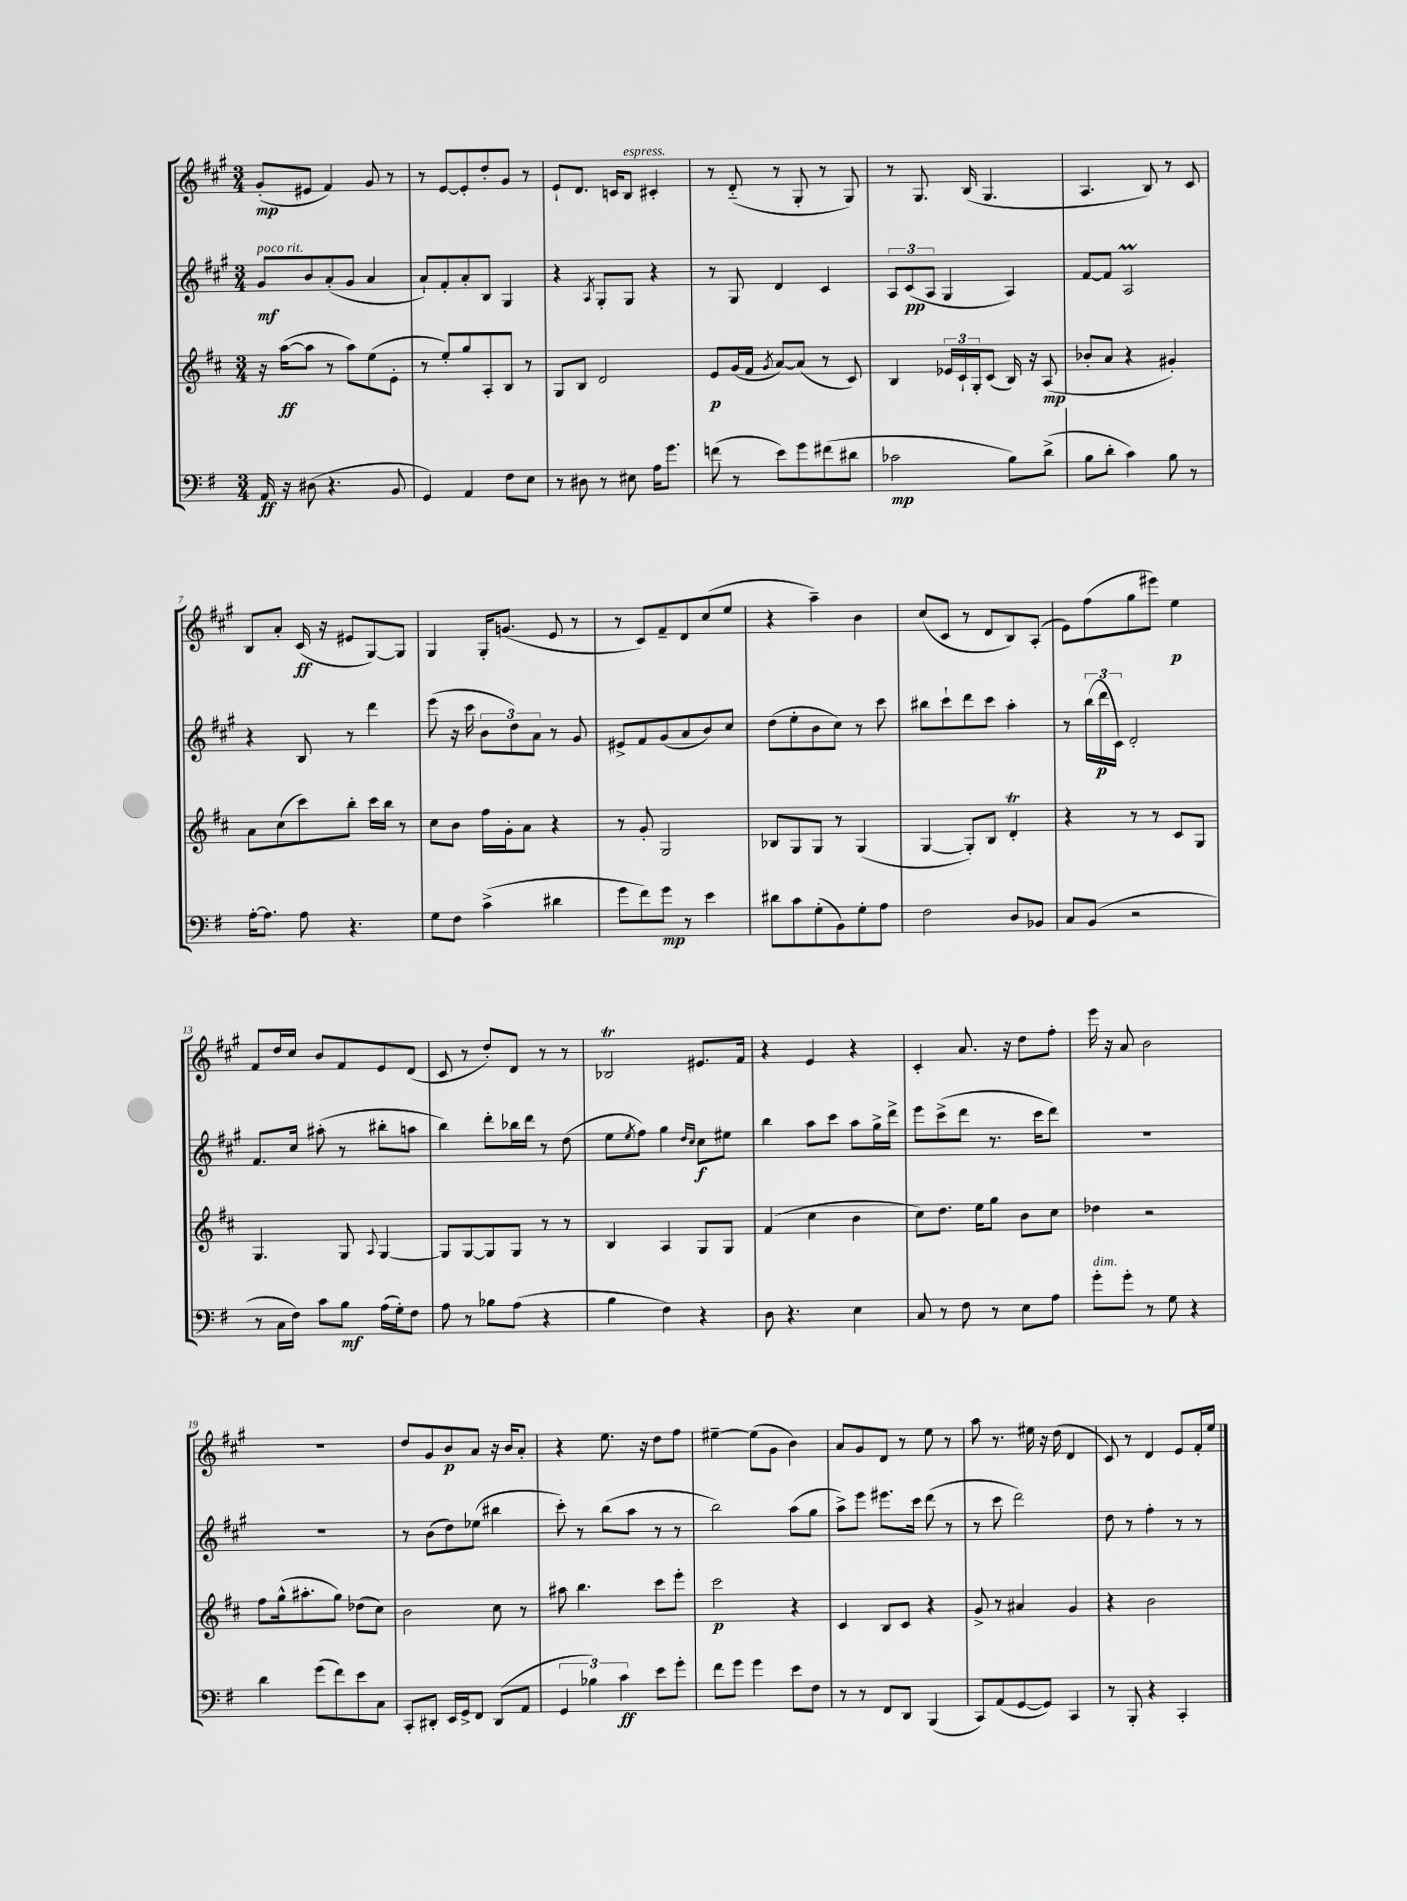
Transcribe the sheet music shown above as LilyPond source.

<<
\new StaffGroup <<
\new Staff = "s0" {
    \clef treble \key a \major \numericTimeSignature \time 3/4
    gis'8-.\mp( eis'8 fis'4) gis'8 r8 |
    r8 e'8~ e'8-. d''8-. gis'8 r8 |
    e'8-! d'8. c'16 b8^\markup { \italic "espress." } cis'4-. |
    r8 d'8-_( r8 gis8-. r8 gis8) |
    r8 gis8. b16( gis4. |
    a4. b8) r8 cis'8 |
    b8 a'8-. cis'16\ff( r16 eis'8 gis8~) gis8 |
    gis4 gis16-. g'8.( e'8 r8 |
    r8 cis'8) fis'8-- d'8 cis''8( e''8 |
    r4 a''4--) b'4 |
    cis''8( cis'8 r8 d'8 b8) a8-.( |
    e'8) fis''8( gis''8 eis'''8) e''4\p |
    fis'8 d''16 cis''16 b'8 fis'8 e'8 d'8( |
    cis'8 r8 d''8-.) d'8 r8 r8 |
    bes2\trill eis'8. fis'16 |
    r4 e'4 r4 |
    cis'4-. a'8. r16 d''8 fis''8-. |
    e'''16 r16 a'8 b'2 |
    R2. |
    d''8 gis'8 b'8\p a'8 r16 b'16 a'8-. |
    r4 e''8. r16 d''8 fis''8 |
    eis''4~-- eis''8( gis'8 b'4) |
    a'8 gis'8 d'8 r8 e''8 r8 |
    a''8 r8. eis''16 r16 d''16( d'4 |
    cis'8) r8 d'4 e'8 fis'16-. e''16 \bar "|." |
}
\new Staff = "s1" {
    \clef treble \key a \major \numericTimeSignature \time 3/4
    gis'8\mf^\markup { \italic "poco rit." } b'8 a'8-.( gis'8 a'4 |
    a'8-!) fis'8-. a'8-. b8 gis4 |
    r4 \acciaccatura { a8 } gis8-. gis8 r4 |
    r8 gis8 d'4 cis'4 |
    \tuplet 3/2 { a8 cis'8\pp( a8 } gis4 a4) |
    fis'8~ fis'8 a2\prall |
    r4 b8 r8 d'''4 |
    e'''8( r16 cis'''16 \tuplet 3/2 { b'8 d''8) a'8 } r8 gis'8 |
    eis'8-> fis'8 gis'8( a'8 b'8) cis''8 |
    d''8( e''8-. b'8 cis''8) r8 cis'''8 |
    bis''8 cis'''8-! d'''8 cis'''8 a''4-. |
    r8 \tuplet 3/2 { b''16( d'''16\p cis'16) } d'2-. |
    fis'8. cis''16 ais''8-.( r8 bis''8-. a''8 |
    b''4) d'''8-. bes''16 d'''16 r8 d''8( |
    e''8 \acciaccatura { e''8 } fis''8) gis''4 \grace { d''16 cis''16 } cis''8\f eis''8 |
    b''4 a''8 cis'''8 a''8 gis''16-> d'''16-> |
    e'''8 cis'''8->( d'''8 r8. cis'''16 d'''8) |
    R2. |
    R2. |
    r8 b'8( d''8) ees''8( bis''4 |
    cis'''8-.) r8 b''8( a''8 r8 r8 |
    b''2) a''8( gis''8 |
    a''8->) e'''8 eis'''8. cis'''16 d'''8( r8 |
    r8 cis'''8 d'''2) |
    d''8 r8 fis''4-. r8 r8 \bar "|." |
}
\new Staff = "s2" {
    \clef treble \key d \major \numericTimeSignature \time 3/4
    r16 a''16~\ff( a''8 r8 a''8) e''8( e'8-. |
    r8 e''8-.) g''8 a8-. b8 r8 |
    g8 b8 d'2 |
    e'8\p g'16( fis'16 \acciaccatura { g'8 } a'8~) a'8( r8 cis'8) |
    b4 \tuplet 3/2 { ees'16 cis'16-! g16-. } cis'8( b16) r16 a8\mp( |
    bes'8-. a'8 r4 gis'4-.) |
    a'8 cis''8( cis'''8) b''8-. cis'''16 b''16 r8 |
    cis''8 b'8 fis''16 g'16-. a'8 r4 |
    r8 g'8-. g2 |
    bes8 g8 g8 r8 g4( |
    g4~ g8-.) b8 d'4-.\trill |
    r4 r8 r8 cis'8 g8 |
    g4. g8 \appoggiatura { a8 } g4~ |
    g8 g8~ g8 g8 r8 r8 |
    b4 a4 g8 g8 |
    fis'4( cis''4 b'4 |
    cis''8) d''8. e''16 g''8 b'8 cis''8 |
    des''4 r2 |
    fis''8 g''16-^( ais''8.-. g''8) des''8( cis''8) |
    b'2 cis''8 r8 |
    ais''8 b''4. cis'''8 e'''8-. |
    cis'''2\p r4 |
    cis'4 b8 cis'8 r4 |
    g'8-> r8 ais'4 g'4 |
    r4 b'2 \bar "|." |
}
\new Staff = "s3" {
    \clef bass \key g \major \numericTimeSignature \time 3/4
    a,16\ff r16 dis8( r4. b,8 |
    g,4) a,4 fis8 e8 |
    r8 dis8 r8 eis8 a16 g'8. |
    f'8( r8 e'8) g'8 fis'8( dis'8 |
    ces'2\mp b8) d'8->( |
    b8 d'8-. c'4) b8 r8 |
    a16~-. a8. a8 r4. |
    g8 fis8 c'4->( dis'4 |
    g'8 fis'8) g'8\mp r8 e'4 |
    dis'8 c'8 g8-.( b,8) g8-. a8 |
    fis2 d8 bes,8 |
    c8 b,8( r2 |
    r8 c16 fis16) c'8 b8\mf a16( g16-.) fis8 |
    a8 r8 bes8 a8( r4 |
    b4 fis4) r4 |
    d8 r4. e4 |
    c8 r8 fis8 r8 e8 a8 |
    g'8-.^\markup { \italic "dim." } g'8-. r8 g8 r4 |
    d'4 g'8( fis'8) e'8 c8 |
    c,8-. dis,8-. e,16 g,16-> fis,8 dis,8( a,8 |
    \tuplet 3/2 { g,4 bes4) c'4\ff } e'8 g'8-. |
    fis'8 g'8 g'4 e'8 fis8 |
    r8 r8 fis,8 d,8 b,,4( |
    c,8) a,8( g,8~ g,8) c,4 |
    r8 b,,8-. r4 c,4-. \bar "|." |
}
>>
>>
